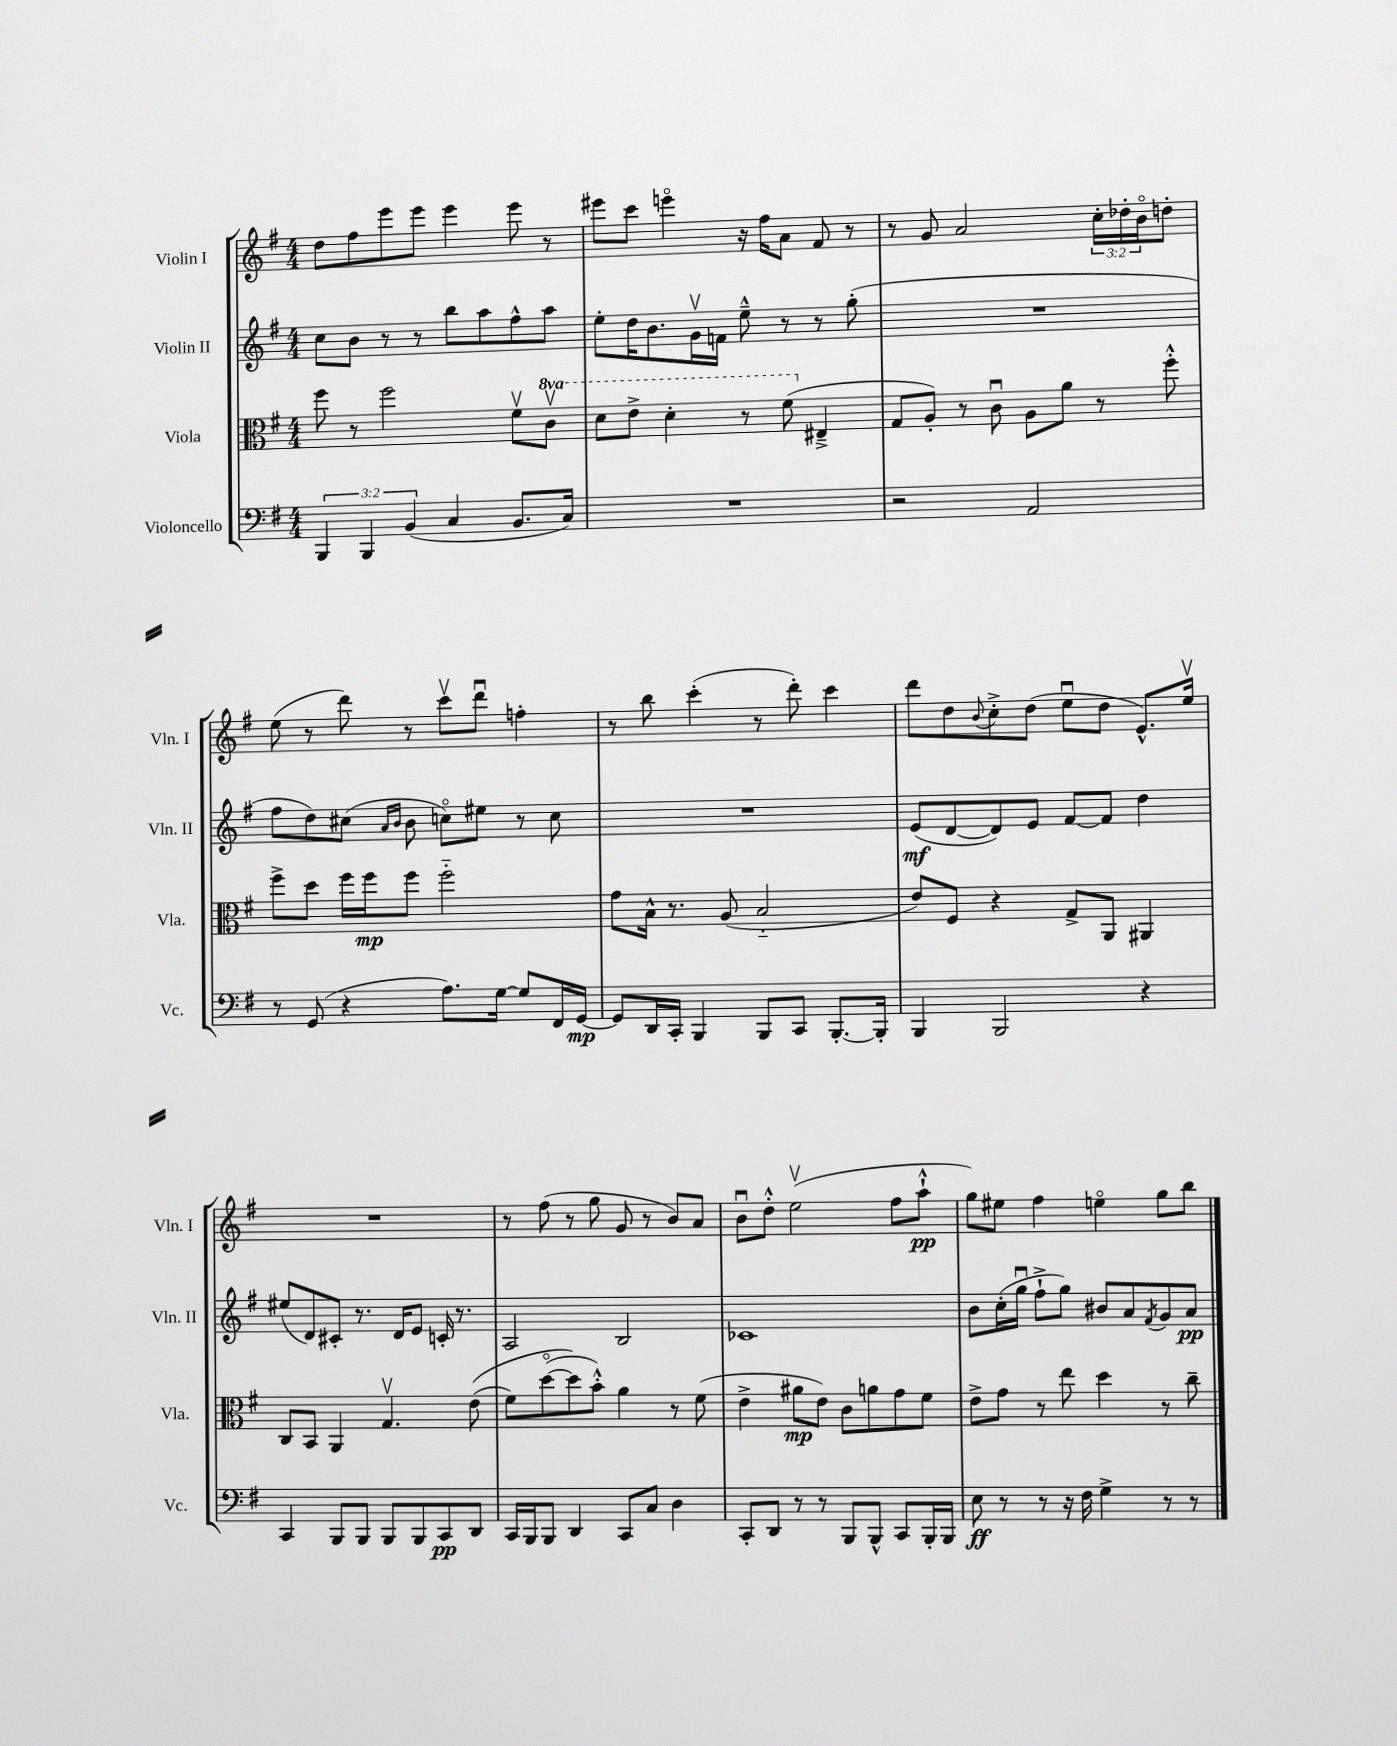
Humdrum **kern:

**kern	**kern	**kern	**kern
*staff4	*staff3	*staff2	*staff1
*clefF4	*clefC3	*clefG2	*clefG2
*k[f#]	*k[f#]	*k[f#]	*k[f#]
*M4/4	*M4/4	*M4/4	*M4/4
6BBB	8ff#	8cc	8dd
.	8r	8b	8ff#
6BBB	.	.	.
.	2ff#	8r	8eee
(6BB	.	.	.
.	.	8r	8eee
4C	.	8bb	4eee
.	.	8aa	.
8.BB	8f#v	8ff#^^	8eee
.	8ccv	8aa	8r
16C)	.	.	.
=	=	=	=
1r	8dd	8ee'	8eee#
.	8ee^	16dd	8ccc
.	.	8.b	.
.	4dd'	.	4eeeo
.	.	16gv	.
.	.	16f	.
.	8r	8ee~^^	16r
.	.	.	16ff#
.	(8ff#	8r	8a
.	4E#~^	8r	8f#
.	.	(8gg'	8r
=	=	=	=
2r	8G	1r	8r
.	8A')	.	8g
.	8r	.	2a
.	8cu	.	.
2AA	8A	.	.
.	8a	.	.
.	8r	.	24cc'
.	.	.	24dd-'
.	.	.	24bo
.	8ff#'^^	.	8dd'
=	=	=	=
8r	8ff#^	8ff#	(8ee
(8GG	8dd	8dd)	8r
4r	16ff#	(8cc#	8ddd)
.	16ff#	.	.
.	.	16qqa	.
.	.	16qqb	.
.	8ff#	8b	8r
8.A)	2ff#'~	8cco)	8cccv
.	.	8ee#	8dddu
[16G	.	.	.
8G]	.	8r	4ff'
16FF#	.	8cc	.
[16GG	.	.	.
=	=	=	=
8GG]	8g	1r	8r
16DD	16B^^	.	8bb
16CC'	8.r	.	.
4BBB	.	.	(4ccc'
.	(8A	.	.
8BBB	2B'~	.	8r
8CC	.	.	8ddd')
[8.BBB'	.	.	4ccc
16BBB']	.	.	.
=	=	=	=
4BBB	8e)	(8e	8ddd
.	8F#	[8d	8dd
.	.	.	8qqb
2BBB	4r	8d])	8cc'^
.	.	8e	(8dd
.	8G^	[8f#	8eeu
.	8AA	8f#]	8dd
4r	4AA#	4dd	8.e^^)
.	.	.	16eev
=	=	=	=
4CC	8C	(8ee#	1r
.	8BB	8d)	.
8BBB	4AA	8c#'	.
8BBB	.	8.r	.
8BBB	4.Gv	.	.
.	.	16d	.
8BBB	.	8e	.
8CC	.	16c'	.
.	.	8.r	.
8DD	&((8e	.	.
=	=	=	=
16CC	8f#)	2A	8r
16BBB	.	.	.
8BBB	([8ddo	.	(8ff#
4DD	8dd]&)	.	8r
.	8b'^^)	.	8gg
8CC	4a	2B	8g
8C	.	.	8r
4D	8r	.	8b)
.	(8f#	.	8a
=	=	=	=
8CC'	4e^	1c-	8bu
8DD	.	.	8dd'^^
8r	8a#	.	(2eev
8r	8e)	.	.
8BBB	8c	.	.
8BBB^^	8a	.	.
8CC	8g	.	8ff#
16BBB'	8f#	.	8aa`^^
16BBB	.	.	.
=	=	=	=
8E	8e^	8b	8gg)
8r	8g	(16cc'	8ee#
.	.	16ggu	.
8r	8r	8ff#`^	4ff#
16r	8ee	8gg)	.
16F#	.	.	.
4G^	4dd	8b#	4eeo
.	.	8a	.
.	.	8qf#	.
8r	8r	8g	8gg
8r	8cc~	8a	8bb
==	==	==	==
*-	*-	*-	*-
